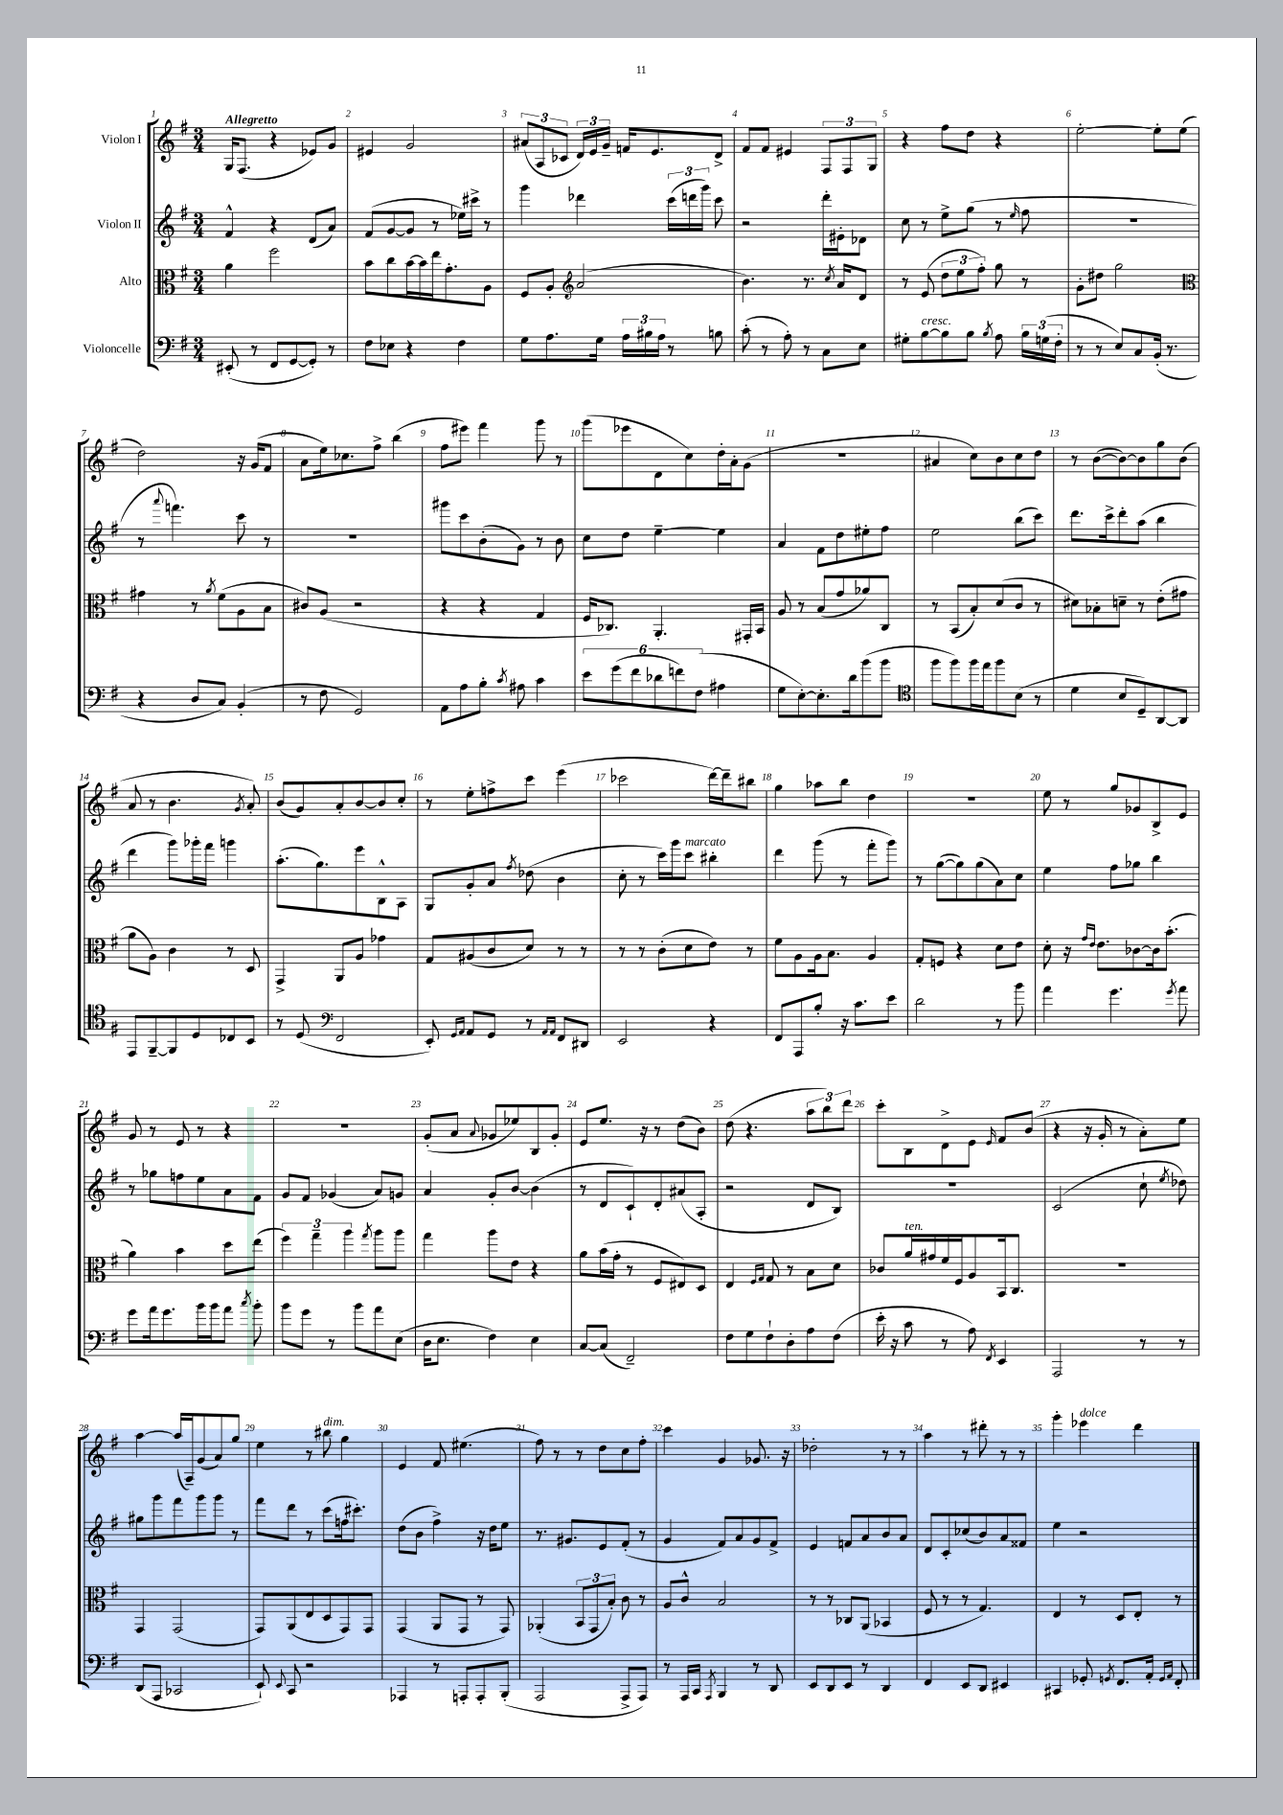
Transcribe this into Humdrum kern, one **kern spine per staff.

**kern	**kern	**kern	**kern
*staff4	*staff3	*staff2	*staff1
*clefF4	*clefC3	*clefG2	*clefG2
*k[f#]	*k[f#]	*k[f#]	*k[f#]
*M3/4	*M3/4	*M3/4	*M3/4
(8EE#'	4a	4f#^^	16G
.	.	.	(8.F#
8r	.	.	.
8FF#	2ff#	4r	4r
[8GG	.	.	.
8GG'])	.	(8d	8e-)
8r	.	8a)	8g
=	=	=	=
8F#	8b	(8f#	4e#
8E-	8cc	[8g	.
4r	[16b	8g]	2g
.	16b]	.	.
.	16ee	8r	.
.	8.g'	.	.
4F#	.	16ee-)	.
.	.	16ccc#^	.
.	8A	8r	.
=	=	=	=
8G	8F#	4ggg	(12a#
.	.	.	12A
8.A	8A'	.	.
.	.	.	12c-
*	*clefG2	*	*
.	(2a	4ddd-	24d)
.	.	.	24e
16G	.	.	.
.	.	.	24g~
24A	.	.	16f
24B#	.	.	.
.	.	.	8.e
24A	.	.	.
8r	.	(24ccc	.
.	.	24ddd	.
.	.	24ggg)	.
8B	.	8ccc	8d^
=	=	=	=
(8c'	4.b)	2r	8f#
8r	.	.	8f#
8A')	.	.	4e#
8r	8.r	.	.
8C	.	16ddd'	12F#
.	8qcc	.	.
.	16a	16e#'	.
.	.	.	12F#
8E	8d	8d-	.
.	.	.	12G
=	=	=	=
8G#'	8r	8cc	4r
[8B	(8e	8r	.
8B]	12dd	8ee^	8ff#
.	12ee	.	.
8B	.	(8gg	8dd
.	12ff#')	.	.
8qB	.	.	.
8A	8gg	8r	4r
.	.	16qqee	.
24B	8r	8ff#	.
(24G	.	.	.
24F#'	.	.	.
=	=	=	=
8r	8g'	2.r	[2ee'
8r	8dd#	.	.
8E)	2gg	.	.
8C	.	.	.
(16BB'	.	.	8ee']
8.r	.	.	.
.	.	.	(8ee
=	=	=	=
*	*clefC3	*	*
4r	4g#	8r	2dd)
.	.	8qqaaa	.
.	.	4.fff)	.
8D	8r	.	.
.	8qa	.	.
8C)	(8f#	.	.
(4BB'	8A	8ccc	16r
.	.	.	(16g
.	8B	8r	8f#
=	=	=	=
8r	8c#)	2.r	8a
8F#	(8A	.	16ee)
.	.	.	8.cc-
2GG)	2r	.	.
.	.	.	8ff#^
.	.	.	(4bb
=	=	=	=
8AA	4r	8ggg#	8ff#
8A	.	8ccc	8eee#)
8B'	4r	(8b'	4fff#
8qc	.	.	.
8A#	.	8g)	.
4c	4G	8r	8ggg
.	.	8b	8r
=	=	=	=
12e	16F#	8cc	(8ggg
.	8.C-)	.	.
(12g	.	.	.
.	.	8dd	8eee-
12f#	.	.	.
12d-	4.AA'	[4ee~	8d
12f)	.	.	.
.	.	.	8cc)
(12F#	.	.	.
4A#	.	4ee]	16dd'
.	.	.	16a'
.	16GG#'	.	(8g
.	16BB	.	.
=	=	=	=
8G	8A	4a	2.r
[8E')	8r	.	.
8.E']	(8B	8f#	.
.	8g	8dd	.
16d	.	.	.
(8b	8a-)	8ee#'	.
8b	8C	8ff#	.
=	=	=	=
*clefC4	*	*	*
8ff#	8r	2ee	4a#
8ff#)	(8BB	.	.
16ff#	8B')	.	8cc)
16ee	.	.	.
8ff#	(8d	.	8b
(8B	8c	(8bb	8cc
8r	8r	8ccc)	8dd
=	=	=	=
4d	8d#)	8.ddd	8r
.	8B-'	.	([8b
.	.	16ccc^	.
8B	8d~	8ddd'	8b_)
8D~)	8r	(8aa	8b]
[8AA	(8e'	4bb	8gg
8AA]	8g#	.	(8b
=	=	=	=
8EE	8a	4ddd	8a
[8FF#~	8A)	.	8r
8FF#]	4c	8ggg)	4.b
8D	.	16ggg-'	.
.	.	16fff#	.
8C-	8r	4ggg	.
.	.	.	8qg
8BB	8D	.	8a')
=	=	=	=
8r	4GG^	(8.aa'	(8b
(8D	.	.	8g)
.	.	8.gg)	.
*clefF4	*	*	*
2FF#	8AA	.	8a'
.	8A	8eee	[8b
.	4g-	8B^^	8b]
.	.	8A	8cc'
=	=	=	=
8EE')	8G	8G	8r
16qqGG	.	.	.
16qqAA	.	.	.
8AA	(8A#	8g'	8ee'
8GG	8c	8a	8ff^
.	.	8qff#	.
8r	8d)	(8dd-	8ccc
16qqAA	.	.	.
16qqAA	.	.	.
8FF#	8r	4b	(4eee
8DD#	8r	.	.
=	=	=	=
2EE	8r	8cc'	2ccc-
.	8r	8r	.
.	(8c'	16ccc)	.
.	.	16ggg	.
.	8d	8ccc	.
4r	8e)	4bb#'	[16ddd)
.	.	.	16ddd~]
.	8r	.	8bb#
=	=	=	=
8FF#	8f#	4ddd	4gg
8AAA	8A	.	.
8B'	16A	(8ggg	8aa-
.	8.B	.	.
16r	.	8r	8bb
8.c	.	.	.
.	4A	8fff#'	4dd
8e	.	8ggg)	.
=	=	=	=
2d	8G'	8r	2.r
.	8F	([8gg	.
.	4r	8gg])	.
.	.	(8gg	.
8r	8d	8a)	.
8b	8e	8cc	.
=	=	=	=
4a	8d'	4ee	8ee
.	16r	.	8r
.	16qqg	.	.
.	16qqe	.	.
.	8.e	.	.
4.g	.	8ff#	8gg
.	[8c-	8gg-	8g-
.	16c-]	4bb	8B^
.	(8.b'	.	.
8qg	.	.	.
8a	.	.	8e
=	=	=	=
8g	4a)	8r	8g
16a	.	8gg-	8r
8.g	.	.	.
.	4b	8ff	8e
16b	.	8ee	8r
16b	.	.	.
8a	8dd	8a	4r
8qcc	.	.	.
8b'	(8ee	8f#	.
=	=	=	=
8b	6ff#)	8g	2.r
8g	.	8f#	.
.	6gg~	.	.
8r	.	(4g-	.
.	6aa	.	.
8b	.	.	.
.	8qgg	.	.
8a	8aa	8a)	.
(8E	8aa	8g	.
=	=	=	=
16D	4gg	4a	(8g'
8.E	.	.	.
.	.	.	8a
.	.	.	8qqa
4F#)	8aa	8g'	8g-
.	8e	[8b	8ee-)
4E	4r	(4b]	8B
.	.	.	8g-'
=	=	=	=
[8C	8a	8r	8e
(8C]	(16b	8d	8.ee
.	16g'	.	.
2FF#~)	8r	8c`)	.
.	.	.	16r
.	8F#	8d'	8r
.	8E#)	(8a#	(8dd
.	8D	8A'	8b)
=	=	=	=
8F#	4E	2r	(8dd
8G	.	.	4.r
.	16qqF#	.	.
.	16qqG	.	.
8F#`	8G	.	.
8D'	8r	.	.
8A	8B	8d	12aa
.	.	.	12bb)
(8F#	8d	8B)	.
.	.	.	12ddd
=	=	=	=
16e'	8c-	2.r	8ccc'
16r	.	.	.
8c	16a	.	8B
.	16g#	.	.
8r	16f#	.	8d^
.	16F#	.	.
8A)	8A	.	8e
8qFF#	.	.	16qqe
4EE	16BB	.	8f#
.	8.C	.	.
.	.	.	(8b
=	=	=	=
2AAA	2.r	(2c	4r
.	.	.	16r
.	.	.	16g'
.	.	.	8r
8r	.	8cc`	8a')
.	.	8qee	.
8r	.	8dd-)	8ee
=	=	=	=
(8DD	4GG	8gg#	[4aa
8AAA	.	8ggg	.
2CC-	(2GG	8fff#	(16aa]
.	.	.	16A~)
.	.	8ggg	(8g
.	.	8ggg	8a)
.	.	8r	8gg
=	=	=	=
8EE`)	8GG)	8fff#	4ee
8qqEE	.	.	.
8CC	(8AA	8ddd	.
2r	8E	8r	8r
.	8D	(8ccc	8bb#
.	8GG)	16ff	4gg
.	.	8.ccc#')	.
.	8GG	.	.
=	=	=	=
4AAA-	(4GG	(8dd	4e
.	.	8b	.
8r	8AA	4ff#^)	8f#
8AAA'	8GG	.	(4.ee#
8AAA'	8r	16r	.
.	.	16dd	.
(8BBB'	8GG)	8ee	.
=	=	=	=
2AAA	(4AA-'	8.r	8ff#)
.	.	.	8r
.	.	8.g#	.
.	12BB	.	8r
.	12GG	.	.
.	.	8e	8dd
.	12B')	.	.
8AAA^	8c	(8f#'	8cc
8AAA)	8r	8r	8ff#'
=	=	=	=
8r	8A	4g	4ccc
16AAA	8c^^	.	.
16CC	.	.	.
8qAAA	.	.	.
4BBB	2B	8f#)	4g
.	.	8a	.
8r	.	8g	8.g-
8DD	.	8f#^	.
.	.	.	16r
=	=	=	=
8EE	8r	4e	2dd-'
8DD	8r	.	.
8EE	8C-	8f	.
8r	(8AA	8a	.
4DD	4BB-	8b	8r
.	.	8a	8r
=	=	=	=
4FF#	8F#	8d	4aa
.	8r	8c'	.
8EE	8r	(8cc-	8r
8DD	4.G)	8b)	8ddd#'
4EE#	.	8a	8r
.	.	8f##	8r
=	=	=	=
4CC#	4E	4ee	4ggg'
8GG-'	8r	2r	4eee-
8qGG	.	.	.
8.FF#	8D	.	.
.	8E'	.	4ddd
16AA'	.	.	.
16qqGG	.	.	.
16qqAA	.	.	.
8FF#'	8r	.	.
==	==	==	==
*-	*-	*-	*-
